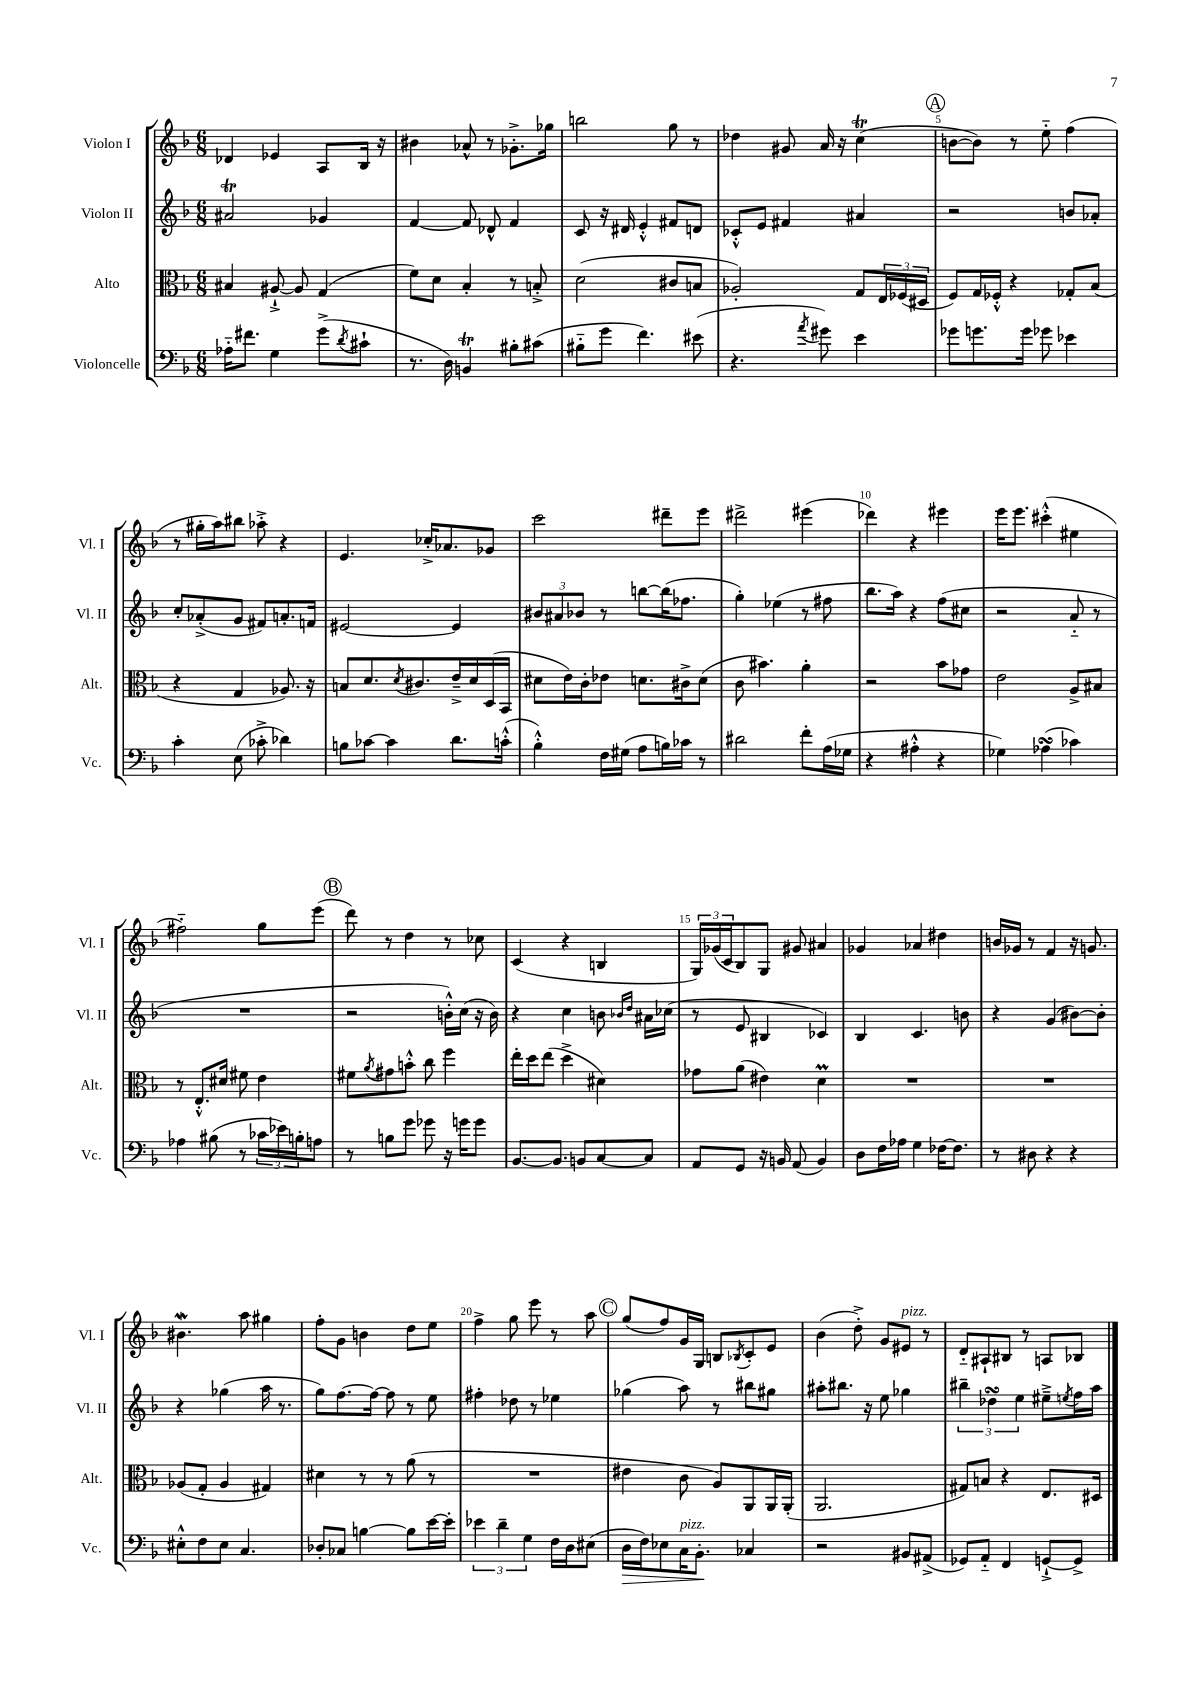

**kern	**dynam	**kern	**kern	**kern
*part4	*part4	*part3	*part2	*part1
*staff4	*staff4	*staff3	*staff2	*staff1
*I"Violoncelle	*	*I"Alto	*I"Violon II	*I"Violon I
*I'Vc.	*	*I'Alt.	*I'Vl. II	*I'Vl. I
*clefF4	*	*clefC3	*clefG2	*clefG2
*k[b-]	*	*k[b-]	*k[b-]	*k[b-]
*M6/8	*	*M6/8	*M6/8	*M6/8
=1	=1	=1	=1	=1
16A-X\KL	.	4B#X/	2a#Xt/	4d-X/
8.f#X\J	.	.	.	.
4G\	.	[8A#X`^/	.	4e-X/
.	.	8A#/]	.	.
(8g^\L	.	(4G/	4g-X/	8A/L
8qd/	.	.	.	.
8c#X`\J	.	.	.	16B-/Jk
.	.	.	.	16r
=2	=2	=2	=2	=2
8.r	.	8f\L)	[4f/	4b#X\
.	.	8d\J	.	.
16D\)	.	.	.	.
4BBnt/	.	4B-'/	8f/]	8a-X^^/
.	.	.	8d-X^^/	8r
8B#X'\L	.	8r	4f/	8.g-X'^\L
(8c#X\J	.	8Bn'^/	.	.
.	.	.	.	16gg-X\Jk
=3	=3	=3	=3	=3
8B#X\L	.	(2d\	8c/	2bbn\
8g\J	.	.	16r	.
.	.	.	16d#X/	.
4.f\)	.	.	4e'^^/	.
.	.	8c#X/L	8f#X/L	8gg\
(8e#X\	.	8Bn/J	8dn/J	8r
=4	=4	=4	=4	=4
4.r	.	2A-X'/)	8c-X'^^/L	4dd-X\
.	.	.	8e/J	.
.	.	.	4f#X/	8g#X/
8qa/	.	.	.	.
8g#X\)	.	.	.	16a/
.	.	.	.	16r
4e\	.	8G/L	4a#X/	(4ccT\
.	.	24E/L	.	.
.	.	(24F-X/	.	.
.	.	24D#X/JJ	.	.
!!LO:REH:place=s1:t=A
=5	=5	=5	=5	=5
8g-X\L	.	8F/L)	2r	[8bn\L
8.gn\	.	16G/L	.	8b\J])
.	.	16F-X'^^/JJ	.	.
.	.	4r	.	8r
16g\Jk	.	.	.	.
8g-X\	.	.	.	8ee\
4e-X\	.	8G-X'/L	8bn/L	(4ff\
.	.	(8B-/J	8a-X'/J	.
!!LO:LB:g=z
=6	=6	=6	=6	=6
4c'\	.	4r	8cc'/L	8r
.	.	.	(8a-X'^/	16gg#X'\LL
.	.	.	.	16aa\J)
(8E\	.	4G/	8g/J	8bb#X\J
8c-X'^\	.	.	8f#X/L)	8aa-X'^\
4d-X\)	.	8.A-X/)	8.an'/	4r
.	.	16r	16fn/Jk	.
=7	=7	=7	=7	=7
8Bn\L	.	8Bn/L	[2e#X/	4.e/
[8c-X\J	.	8.d/	.	.
4c-\]	.	.	.	.
.	.	8qd/	.	.
.	.	8.c#X/	.	.
.	.	.	.	16cc-X'^/KL
.	.	.	.	8.a-X/
8.d\L	.	16e~^/L	4e#/]	.
.	.	16d/	.	.
.	.	(16D/	.	8g-X/J
(16cn'^^\Jk	.	16BB-/JJ	.	.
=8	=8	=8	=8	=8
4B-'^^\)	.	8d#X\L	12b#X/L	2ccc\
.	.	.	12a#X/	.
.	.	16e\L)	.	.
.	.	.	12b-X/J	.
.	.	16c'\J	.	.
16F\LL	.	8e-X\J	8r	.
(16G#X\JJ	.	.	.	.
8A\L	.	8.dn\L	[8bbn\L	.
16Bn\L)	.	.	(16bb\K]	8ddd#X~\L
16c-X\JJ	.	16c#X^\k	8.ff-X\J	.
8r	.	(8d\J	.	8eee\J
=9	=9	=9	=9	=9
2d#X\	.	8c\	4gg'\)	2ddd#X^\
.	.	4.b#X\)	.	.
.	.	.	(4ee-X\	.
8f'\L	.	4a'\	8r	(4eee#X\
(16A\L	.	.	8ff#X\	.
16G-X\JJ	.	.	.	.
=10	=10	=10	=10	=10
4r	.	2r	8.bb-\L	4ddd-X\)
.	.	.	16aa\Jk)	.
4A#X'^^\	.	.	4r	4r
4r	.	8b-\L	(8ff\L	4eee#X\
.	.	8g-X\J	8cc#X\J	.
=11	=11	=11	=11	=11
4G-X\)	.	2e\	2r	16eee\KL
.	.	.	.	8.eee\J
(4A-XsSSs\	.	.	.	(4ccc#X'^^\
4c-X\)	.	8A^/L	8a/	4ee#X\
.	.	8B#X/J	8r	.
!!LO:LB:g=z
=12	=12	=12	=12	=12
4A-X\	.	8r	2.r	2ff#X\)
.	.	8.E'^^/L	.	.
(8B#X\	.	.	.	.
.	.	16d#X/Jk	.	.
8r	.	8f#X\	.	.
24c-X\LL	.	4e\	.	8gg\L
24e-X\)	.	.	.	.
24Bn'\J	.	.	.	.
8An\J	.	.	.	(8eee\J
!!LO:REH:place=s1:t=B
=13	=13	=13	=13	=13
8r	.	8f#X\L	2r	8ddd\)
.	.	8qa/	.	.
8Bn\L	.	8g#X\	.	8r
8g\J	.	8bn'^^\J	.	4dd\
8g-X\	.	8cc\	.	.
16r	.	4ff\	16bn'^^\LL)	8r
16gn\KL	.	.	(16cc\JJ	.
8g\J	.	.	16r	8cc-X\
.	.	.	16b\)	.
=14	=14	=14	=14	=14
[8.BB-/L	.	16ee'\LL	4r	(4c/
.	.	16dd\J	.	.
.	.	(8ee\J	.	.
8.BB-/J]	.	.	.	.
.	.	4dd^\	4cc\	4r
8BBn/L	.	.	.	.
[8C/	.	4d#X\)	8bn\	4Bn/
.	.	.	16qqb-X/LL	.
.	.	.	16qqdd/JJ	.
8C/J]	.	.	16a#X\LL	.
.	.	.	(16cc-X\JJ	.
=15	=15	=15	=15	=15
8AA/L	.	8g-X\L	8r	24G/LL)
.	.	.	.	(24g-X/
.	.	.	.	24c/J
8GG/J	.	(8a\J	8e/	8B-/)
16r	.	4e#X\)	4B#X/	8G/J
16BBn/	.	.	.	.
(8AA/	.	.	.	8g#X/
4BB/)	.	4dM\	4c-X/)	4a#X/
=16	=16	=16	=16	=16
8D\L	.	2.r	4B-/	4g-X/
16F\L	.	.	.	.
16A-X\JJ	.	.	.	.
4G\	.	.	4.c/	4a-X/
[16F-X\KL	.	.	.	4dd#X\
8.F-\J]	.	.	.	.
.	.	.	8bn\	.
=17	=17	=17	=17	=17
8r	.	2.r	4r	16bn/LL
.	.	.	.	16g-X/JJ
8D#X\	.	.	.	8r
4r	.	.	(4g/	4f/
4r	.	.	[8b#X\L)	16r
.	.	.	.	8.gn/
.	.	.	8b#'\J]	.
!!LO:LB:g=z
=18	=18	=18	=18	=18
8E#X'^^\L	.	(8A-X/L	4r	4.b#XW\
8F\	.	8G'/J	.	.
8E#\J	.	4A-/	(4gg-X\	.
4.C/	.	.	.	8aa\
.	.	4G#X/)	16aa\	4gg#X\
.	.	.	8.r	.
=19	=19	=19	=19	=19
8D-X'/L	.	4d#X\	8gg\L)	8ff'\L
8C-X/J	.	.	[8.ff\	8g\J
[4Bn\	.	8r	.	4bn\
.	.	.	16ff\Jk_	.
.	.	8r	8ff\]	.
8B\L]	.	(8a\	8r	8dd\L
[16e\L	.	8r	8ee\	8ee\J
16e'\JJ]	.	.	.	.
=20	=20	=20	=20	=20
6e-X\	.	2.r	4ff#X'\	4ff^\
6d~\	.	.	.	.
.	.	.	8dd-X\	8gg\
6G\	.	.	.	.
.	.	.	8r	8eee\
16F\LL	.	.	4ee-X\	8r
16D\J	.	.	.	.
(8E#X\J	.	.	.	8aa\
!!LO:REH:place=s1:t=C
=21	=21	=21	=21	=21
!	!LO:HP:b	!	!	!
16D\LL	>	4e#X\	(4gg-X\	(8gg/L
16F\J)	.	.	.	.
8E-X\	.	.	.	8ff/)
!LO:TX:a:i:t=pizz.	!	!	!	!
16C\K	.	8c\	8aa\)	16g/L
8.BB-'\J	.	.	.	16G/JJ
.	.	8A/L)	8r	8Bn/L
.	.	.	.	8qB-X/
4C-X/	]	8AA/	8bb#X\L	8c'/
.	.	16AA/L	8gg#X\J	8e/J
.	.	(16AA'/JJ	.	.
=22	=22	=22	=22	=22
2r	.	2.AA/	8aa#X'\L	(4b-\
.	.	.	8.bb#X\J	.
.	.	.	.	8dd'^\)
.	.	.	16r	.
.	.	.	8ee\	8g/L
!	!	!	!	!LO:TX:a:i:t=pizz.
8BB#X/L	.	.	4gg-X\	8e#X/J
(8AA#X^/J	.	.	.	8r
=23	=23	=23	=23	=23
8GG-X/L)	.	8G#X/L)	6bb#X~\	8d/L
8AA/J	.	8Bn/J	.	8A#X`/
.	.	.	6dd-XsSSs\	.
4FF/	.	4r	.	8B#X/J
.	.	.	6ee\	.
.	.	.	.	8r
[8GGn`^/L	.	8.E/L	8ee#X~^\L	8An/L
.	.	.	8qeen/	.
8GG^/J]	.	.	16ff\L	8B-X/J
.	.	16D#X/Jk	16aa\JJ	.
==	==	==	==	==
*-	*-	*-	*-	*-
